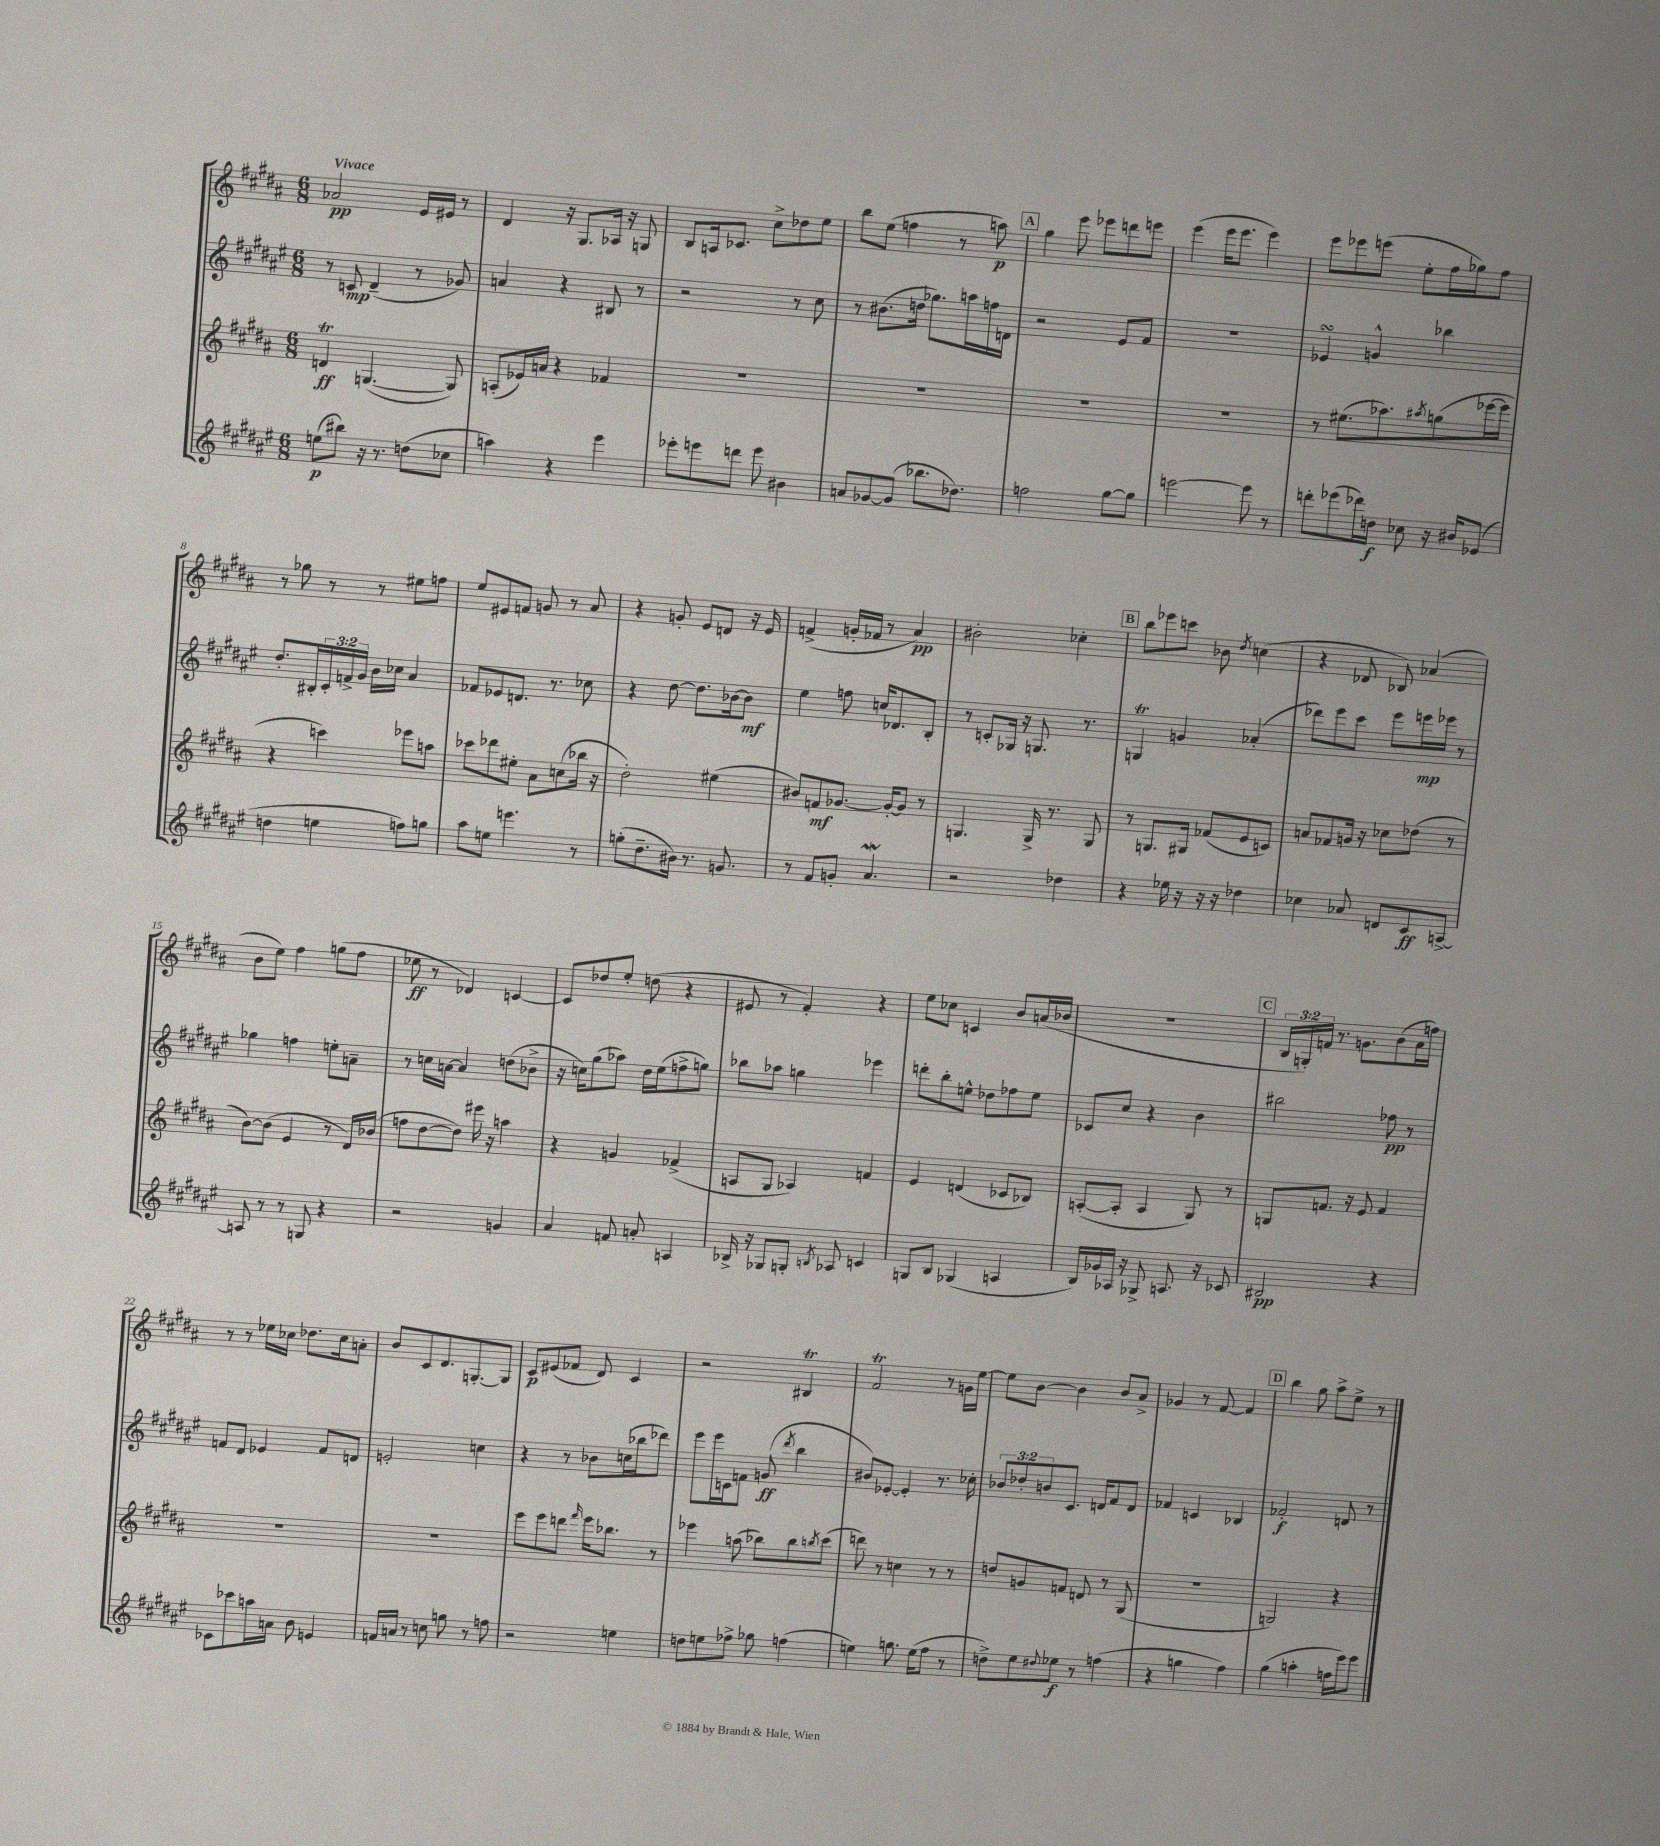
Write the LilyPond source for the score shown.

<<
\new StaffGroup <<
\new Staff = "s0" {
    \clef treble \key b \major \numericTimeSignature \time 6/8 \override Staff.TupletNumber.text = #tuplet-number::calc-fraction-text \tempo "Vivace"
    aes'2\pp e'16 eis'16 r8 |
    dis'4 r16 gis8. aes16 r16 g8 |
    b8 a16 ces'8. cis''8-> des''8 e''8 |
    b''8 e''8( f''4 r8 a''8\p) |
    \mark \markup { \box "A" } gis''4 e'''8 ees'''8 d'''8 e'''8 |
    e'''4( e'''16 e'''8. e'''4) |
    e'''8 ees'''8 e'''8( e''8-. fis''16 ges''16) fis''8 |
    r8 ges''8 r8 r8 eis''8 f''8 |
    e''8 eis'8 f'8 g'8 r8 ais'8 |
    r4 g'8-. e'8 d'8 r16 e'16 |
    f'4->( g'16-. fes'16 r8 ais'4\pp) |
    bis'2-. ces''4-. |
    \mark \markup { \box "B" } b''8 ees'''8 c'''8 bes'8 \acciaccatura { dis''8 } c''4( |
    r4 des'8 bes8) aes'4( |
    b'8 e''8) fis''4 g''8( fis''8 |
    ees''8\ff r8 des'4) c'4~ |
    c'8 des''8 e''8-. d''8( r4 |
    eis'8 r8 fis'4-.) r4 |
    e''8 ces''8 c'4 b'8 a'16( bes'16 |
    R2. |
    \mark \markup { \box "C" } \tuplet 3/2 { b16 g16-.) f'16 } r8. g'8. b'8( ais'16 f''16) |
    r8 r8 ees''16 ces''16 des''8. ces''16 a'8-. |
    b'8 cis'8 dis'8. g8.~-. g8 |
    cis'8\p eis'8( fes'8 dis'8) cis'4 |
    r2 bis4\trill |
    fis'2\trill r8 g'16 e''16~ |
    e''8 b'8~ b'4 b'8 ais'8-> |
    ges'4 r8 fis'8~ fis'4 |
    \mark \markup { \box "D" } b''4 gis''8 ais''8-> e''8-> r8 \bar "|." |
}
\new Staff = "s1" {
    \clef treble \key fis \major \numericTimeSignature \time 6/8 \override Staff.TupletNumber.text = #tuplet-number::calc-fraction-text
    r8 c'8\mp dis'4--( r8 ges'8) |
    a'4 r4 bis8 r8 |
    r2 r8 cis''8 |
    r8 bis'8.( d''16 ges''8.) a''16 f''16 d'16 |
    \mark \markup { \box "A" } r2 eis'8 fis'8 |
    R2. |
    ees'4\turn g'4-^ bes''4 |
    dis''8.-. bis16-. \tuplet 3/2 { cis'16-. f'16-> gis'16 } b'16 ces''16 ais'4 |
    fes'8 ees'8 d'8. r8. ces''8 |
    r4 dis''8~ dis''8. bes'16~ bes'8\mf |
    eis''4 f''8 c''16 des'8. b8-. |
    r8 c'8-. ges16 r16 g8. r8. |
    \mark \markup { \box "B" } g4\trill g'4 aes'4-.( |
    des'''8) eis'''8 cis'''8 eis'''8 e'''16\mp ees'''16 r8 |
    ges''4 f''4 e''8-. a'8-- |
    r8 c''16 a'16~ a'4 d''8( bes'8-> |
    r16 c''16) gis''8( aes''8) dis''16 eis''16( f''8-> g''8) |
    bes''8 aes''8 g''4 ees'''4 |
    d'''8-. b''8-. e''8-^ des''8 fes''8 e''8 |
    ces'8 cis''8 r4 b'4 |
    \mark \markup { \box "C" } bis''2 fes''8\pp r8 |
    f'8 dis'8 ees'4 f'8 d'8 |
    e'2-. c''4 |
    r4 r8 bes'8 c''16( bes''16 des'''8) |
    eis'''8 eis'''16 c'16 f'8 g'8\ff( \acciaccatura { dis'''8 } b''4 |
    bis'8) ees'8~-. ees'4-. r8. ces''16-. |
    \tuplet 3/2 { bes'8 des''8-. b'8 } cis'8. d'16 fis'8 d'8 |
    fes'4 c'4 bes4 |
    \mark \markup { \box "D" } fes'2-.\f d'8 r8 \bar "|." |
}
\new Staff = "s2" {
    \clef treble \key b \major \numericTimeSignature \time 6/8
    d'4\trill\ff g4.~( g8) |
    a8-.( ees'16) a'16 r4 fes'4 |
    R2. |
    R2. |
    \mark \markup { \box "A" } R2. |
    R2. |
    r8 eis''8.( aes''8.) \acciaccatura { ais''8 } g''8( ees'''16~ ees'''16 |
    r4 c'''4) ees'''8 a''8 |
    ces'''8 des'''8 eis''8-. ais'8 c''8( bes''16 r16 |
    dis''2-.) eis''4( |
    bis'8) f'8\mf ges'8.~ ges'16~-. ges'8 r8 |
    g4. g16-> r8. g8 |
    \mark \markup { \box "B" } r8 g8. gis16 fes'8( e'8 c'8) |
    a'8 fes'8 g'16 r16 ces''8 des''8( r8 |
    b'8~) b'8( e'4 r8 dis'16) bes'16( |
    f''8 dis''8~ dis''8) eis'''16 r16 a''4 |
    r4 g'4 fes'4->( |
    a8 gis8 aes4) f'4 |
    e'4 d'4( ces'8 bes8) |
    a8~-.( a8-. a4 gis8) r8 |
    \mark \markup { \box "C" } g8 f'8. r16 e'8 f'4 |
    R2. |
    R2. |
    e'''8 e'''8 d'''8 \grace { fis'''16 } e'''16 bes''8. r8 |
    ees'''4 a''8( bes''8) bes''8 \acciaccatura { b''8 } cis'''8( |
    d'''8) r8 c''4 r8 r8 |
    d''8 g'8 f'8 d'8 r8 gis8( |
    R2. |
    \mark \markup { \box "D" } g2) r4 \bar "|." |
}
\new Staff = "s3" {
    \clef treble \key fis \major \numericTimeSignature \time 6/8
    e''8\p( bis''8) r16 r8. d''8( ces''8 |
    a''4) r4 eis'''4 |
    ees'''8-. e'''8 d'''8 e'''8 bis'4 |
    a'8 ges'8~ ges'8( bes''8. des''8.) |
    \mark \markup { \box "A" } f''2 gis''8~ gis''8 |
    e'''2~ e'''8 r8 |
    d'''8-. ees'''8( des'''16) d''16\f ces''8 r16 bis'16 ees'8( |
    d''4 e''4 f''8) g''8 |
    ais''8 e''8 e'''4. r8 |
    g''8-.( dis''8.-- bis'16) r8. g'8. |
    r8 fis'8 g'8-. ais'4.\mordent |
    r2 des''4 |
    \mark \markup { \box "B" } r4 ees''16 r16 r16 r16 des''4 |
    ces''4 aes'8 d'8 cis'8\ff a8~-> |
    a8 r8 r8 g8 r4 |
    r2 g'4 |
    ais'4 f'8 a'8-. a4 |
    bes16-> r16 ges8 g8-. \acciaccatura { b8 } aes8 c'4 |
    g8 b8 ges4( a4 |
    b16) ges'16 aes16 r16 ges8-> a8. r16 ces'8 |
    \mark \markup { \box "C" } bis2\pp r4 |
    ces'8 ces'''8 a''16 a'16 b'8 e'4 |
    f'16 a'16 r8 c''8 g''8 r8 f''8 |
    r2 e''4 |
    d''8 e''8 fes''8-> ges''8 f''4( |
    e''4) g''8. e''16( fis''8 r8 |
    d''8->) eis''8 \appoggiatura { dis''8 } ees''8\f r8 f''4( |
    r4 g''4 fis''4) |
    \mark \markup { \box "D" } gis''4( a''4-. f''16 eis'''16) eis'''8 \bar "|." |
}
>>
>>
